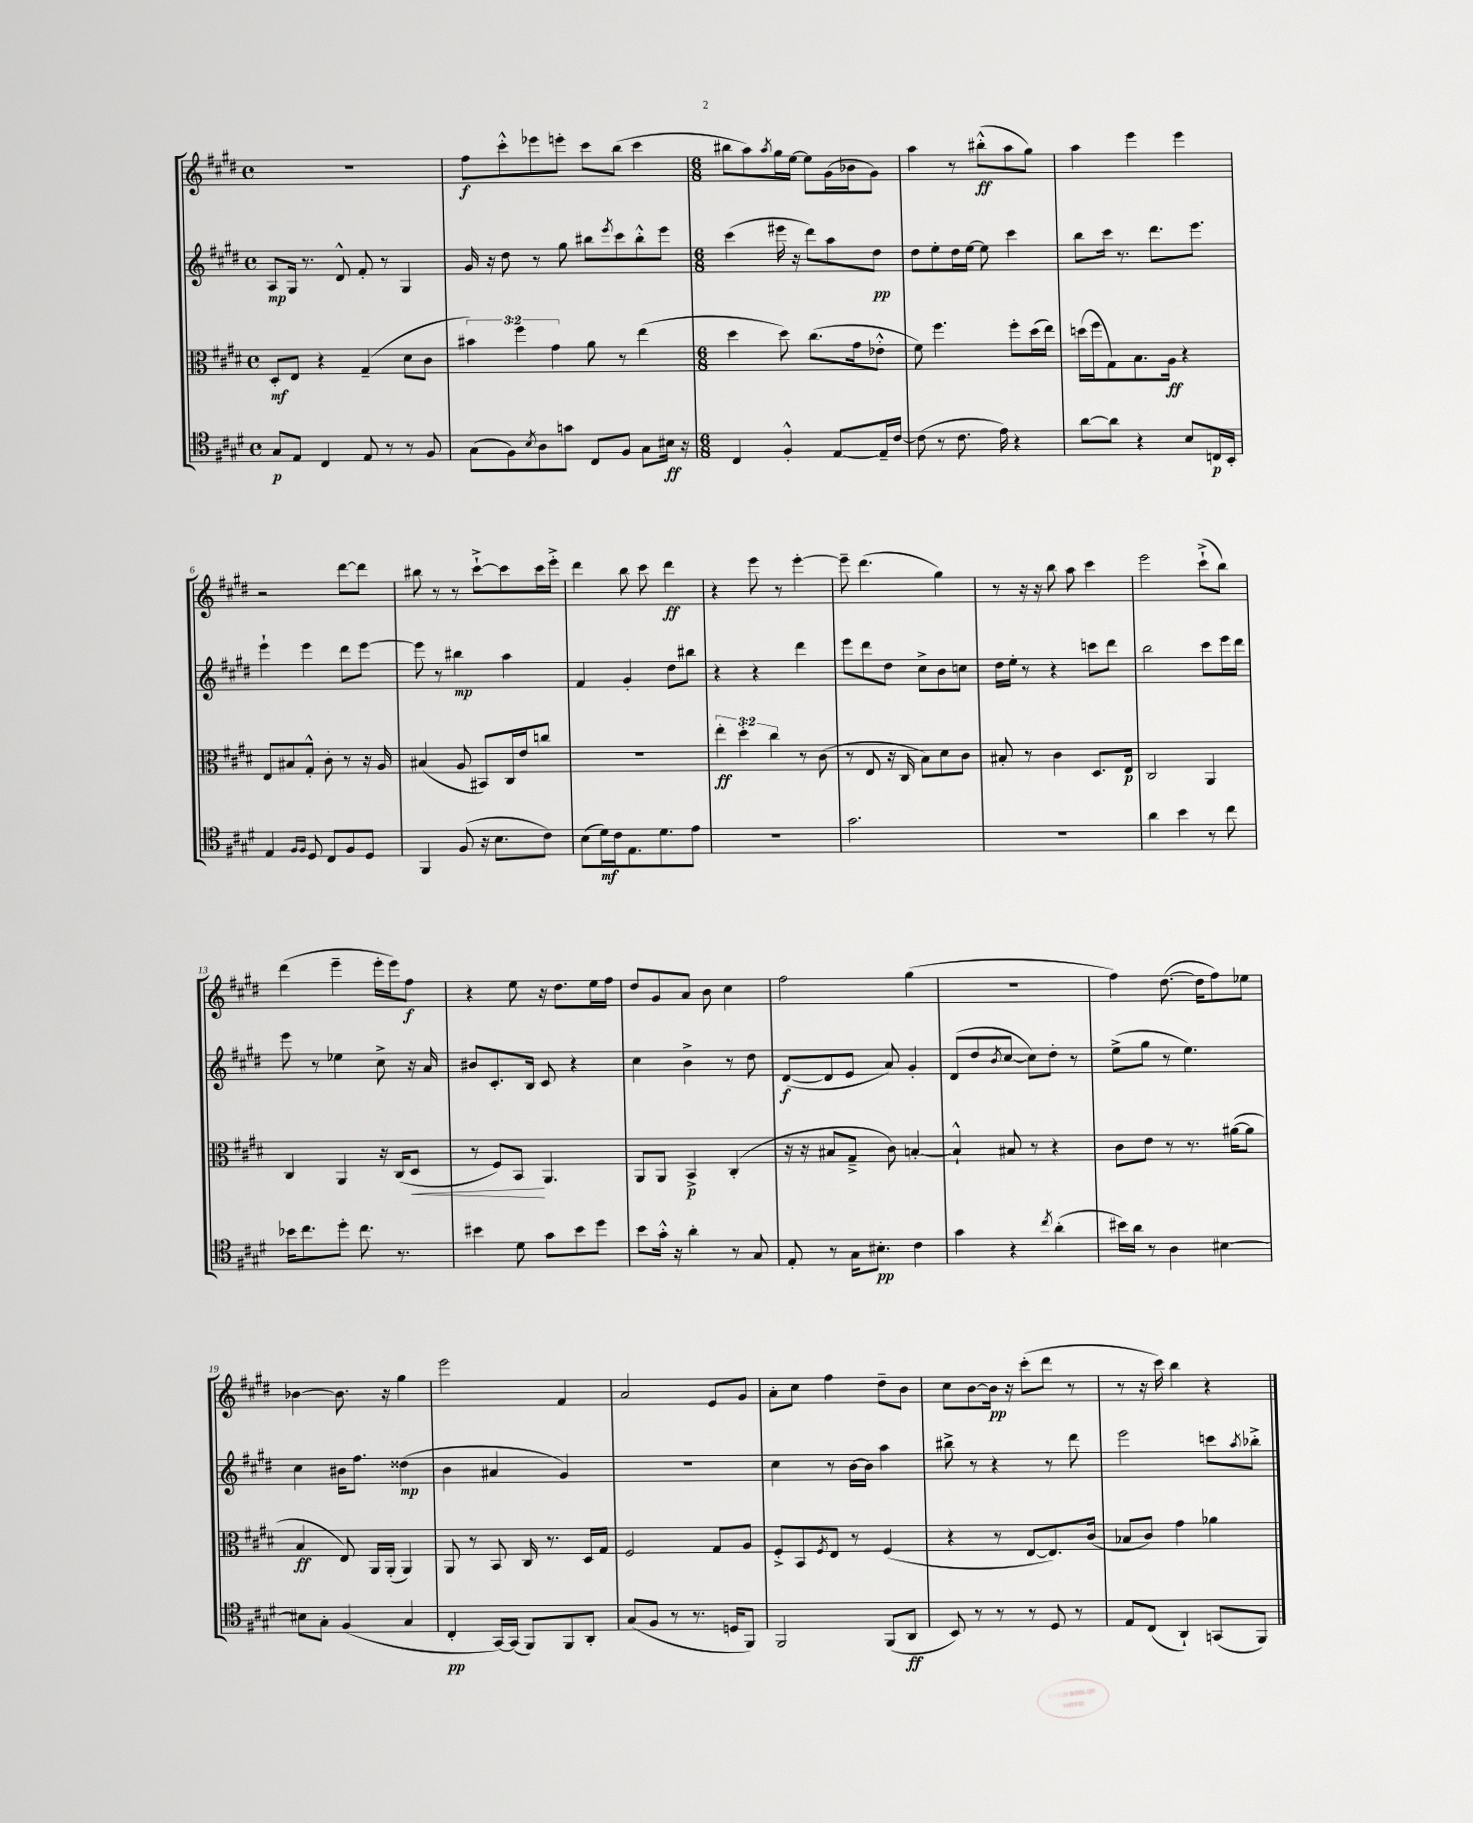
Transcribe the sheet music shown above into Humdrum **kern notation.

**kern	**dynam	**kern	**dynam	**kern	**dynam	**kern	**dynam
*part4	*part4	*part3	*part3	*part2	*part2	*part1	*part1
*staff4	*staff4	*staff3	*staff3	*staff2	*staff2	*staff1	*staff1
*clefC4	*	*clefC3	*	*clefG2	*	*clefG2	*
*k[f#c#g#d#]	*	*k[f#c#g#d#]	*	*k[f#c#g#d#]	*	*k[f#c#g#d#]	*
*M4/4	*	*M4/4	*	*M4/4	*	*M4/4	*
*met(c)	*	*met(c)	*	*met(c)	*	*met(c)	*
=1	=1	=1	=1	=1	=1	=1	=1
8G#/L	p	8D#'/L	mf	8A/L	mp	1r	.
8E/J	.	8E/J	.	16G#/Jk	.	.	.
.	.	.	.	8.r	.	.	.
4C#/	.	4r	.	.	.	.	.
.	.	.	.	8d#^^/	.	.	.
8E/	.	(4G#~/	.	8f#'/	.	.	.
8r	.	.	.	8r	.	.	.
8r	.	8d#\L	.	4G#/	.	.	.
8F#/	.	8c#\J	.	.	.	.	.
=2	=2	=2	=2	=2	=2	=2	=2
(8G#\L	.	6b#X\)	.	16g#/	.	8ff#\L	f
.	.	.	.	16r	.	.	.
8F#\)	.	.	.	8dd#\	.	8ccc#'^^\	.
.	.	6ff#\	.	.	.	.	.
8qB/	.	.	.	.	.	.	.
8A\	.	.	.	8r	.	8eee-X\	.
.	.	6g#\	.	.	.	.	.
8gn\J	.	.	.	8gg#\	.	8eeen'\J	.
8C#/L	.	8a\	.	8bb#X\L	.	8ccc#\L	.
.	.	.	.	8qeee/	.	.	.
8F#/J	.	8r	.	8ccc#\	.	(8bb\J	.
8G#\L	.	(4ee\	.	8bb#'^^\	.	4ccc#\	.
16B#X\Jk	ff	.	.	8eee\J	.	.	.
16r	.	.	.	.	.	.	.
=3	=3	=3	=3	=3	=3	=3	=3
*M6/8	*	*M6/8	*	*M6/8	*	*M6/8	*
4C#/	.	4dd#\	.	(4ccc#\	.	8bb#X\L	.
.	.	.	.	.	.	8aa\)	.
.	.	.	.	.	.	8qaa/	.
4F#'^^/	.	8dd#\)	.	16eee#X\	.	16gg#\L	.
.	.	.	.	16r	.	[16ee\JJ	.
.	.	(8.cc#\L	.	8ddd#\L)	.	8ee\L]	.
[8E/L	.	.	.	8aa\	.	(16g#\L	.
.	.	16g#\k	.	.	.	16b-X\J	.
16E~/L]	.	8e-X'^^\J	.	8dd#\J	pp	8g#\J)	.
[16c#/JJ	.	.	.	.	.	.	.
=4	=4	=4	=4	=4	=4	=4	=4
(8c#\]	.	8f#\)	.	8dd#\L	.	4aa\	.
8r	.	4.ff#\	.	8ee'\	.	.	.
8.c#\	.	.	.	16dd#\L	.	8r	.
.	.	.	.	[16ee\JJ	.	.	.
.	.	.	.	8ee\]	.	(8bb#X'^^\L	ff
16e\)	.	.	.	.	.	.	.
4r	.	8ff#'\L	.	4ccc#\	.	8aa\	.
.	.	(16dd#\L	.	.	.	8gg#\J)	.
.	.	16ee\JJ)	.	.	.	.	.
=5	=5	=5	=5	=5	=5	=5	=5
[8a\L	.	(16ddn\LL	.	8bb\L	.	4aa\	.
.	.	16ff#\J	.	.	.	.	.
8a\J]	.	8G#\)	.	16ccc#\Jk	.	.	.
.	.	.	.	8.r	.	.	.
4r	.	8.B\	.	.	.	4eee\	.
.	.	.	.	8.ddd#\L	.	.	.
.	.	16A\Jk	ff	.	.	.	.
8B/L	.	4r	.	.	.	4eee\	.
.	.	.	.	8.eee\J	.	.	.
16Cn/L	p	.	.	.	.	.	.
16BB'/JJ	.	.	.	.	.	.	.
!!LO:LB:g=z
=6	=6	=6	=6	=6	=6	=6	=6
4E/	.	8E/L	.	4eee`\	.	2r	.
.	.	8B#X/	.	.	.	.	.
16qqF#/LL	.	.	.	.	.	.	.
16qqF#/JJ	.	.	.	.	.	.	.
8D#/	.	8G#'^^/J	.	4eee\	.	.	.
8C#/L	.	8c#'\	.	.	.	.	.
8F#/	.	8r	.	8ddd#\L	.	[8ddd#\L	.
8D#/J	.	16r	.	[8eee\J	.	8ddd#\J]	.
.	.	16A/	.	.	.	.	.
=7	=7	=7	=7	=7	=7	=7	=7
4FF#/	.	(4B#X/	.	8eee\]	.	8bb#X\	.
.	.	.	.	8r	.	8r	.
(8F#/	.	8A/	.	4bb#X\	mp	8r	.
16r	.	8BB#X/L)	.	.	.	[8ccc#`^\L	.
8.B\L	.	.	.	.	.	.	.
.	.	16C#/L	.	4aa\	.	8ccc#\]	.
.	.	16e/J	.	.	.	.	.
8c#\J)	.	8ccn/J	.	.	.	16ccc#\L	.
.	.	.	.	.	.	16eee'^\JJ	.
=8	=8	=8	=8	=8	=8	=8	=8
(8B\L	.	2.r	.	4f#/	.	4ddd#\	.
16d#\L)	mf	.	.	.	.	.	.
16c#\J	.	.	.	.	.	.	.
8.E\	.	.	.	4g#'/	.	8bb\	.
.	.	.	.	.	.	8ccc#\	.
8.d#\	.	.	.	.	.	.	.
.	.	.	.	8dd#\L	.	4ddd#\	ff
8e\J	.	.	.	8bb#X\J	.	.	.
=9	=9	=9	=9	=9	=9	=9	=9
2.r	.	6ee'\	ff	4r	.	4r	.
.	.	6dd#'\	.	.	.	.	.
.	.	.	.	4r	.	8eee\	.
.	.	6cc#\	.	.	.	.	.
.	.	.	.	.	.	8r	.
.	.	8r	.	4ddd#\	.	[4eee'\	.
.	.	(8c#\	.	.	.	.	.
=10	=10	=10	=10	=10	=10	=10	=10
2.g#\	.	8r	.	8eee\L	.	8eee~\]	.
.	.	8E/	.	8ddd#\	.	(4.ddd#\	.
.	.	16r	.	8dd#\J	.	.	.
.	.	16C#/	.	.	.	.	.
.	.	8B\L)	.	8cc#^\L	.	.	.
.	.	8d#\	.	8b\	.	4gg#\)	.
.	.	8c#\J	.	8ccn\J	.	.	.
=11	=11	=11	=11	=11	=11	=11	=11
2.r	.	8B#X'/	.	16dd#\LL	.	8r	.
.	.	.	.	16ee'\JJ	.	.	.
.	.	8r	.	8r	.	16r	.
.	.	.	.	.	.	16r	.
.	.	4c#\	.	4r	.	8bb\	.
.	.	.	.	.	.	8aa\	.
.	.	8.D#/L	.	8cccn\L	.	4ccc#\	.
.	.	.	.	8ddd#\J	.	.	.
.	.	16E/Jk	p	.	.	.	.
=12	=12	=12	=12	=12	=12	=12	=12
4a\	.	2C#/	.	2bb\	.	2eee\	.
4b\	.	.	.	.	.	.	.
8r	.	4AA/	.	8ccc#\L	.	(8ccc#`^\L	.
8cc#\	.	.	.	16eee\L	.	8bb\J)	.
.	.	.	.	16ddd#\JJ	.	.	.
!!LO:LB:g=z
=13	=13	=13	=13	=13	=13	=13	=13
16b-X\KL	.	4C#/	.	8eee\	.	(4ddd#\	.
8.cc#\	.	.	.	.	.	.	.
.	.	.	.	8r	.	.	.
8dd#'\J	.	4AA/	.	4ee-X\	.	4eee~\	.
8.cc#\	.	.	.	.	.	.	.
.	.	16r	.	8cc#^\	.	16eee'\LL	.
8.r	.	(16C#/KL	.	.	.	16eee\J)	.
!	!	!	!LO:HP:b	!	!	!	!
.	.	8D#/J	<	16r	.	8ff#\J	f
.	.	.	.	16a/	.	.	.
=14	=14	=14	=14	=14	=14	=14	=14
4b#X\	.	8r	.	8b#X/L	.	4r	.
.	.	8F#/L)	.	8.c#'/	.	.	.
8d#\	.	8BB/J	.	.	.	8ee\	.
.	.	.	.	16B/Jk	.	.	.
8g#\L	.	4.AA/	[	8c#/	.	16r	.
.	.	.	.	.	.	8.dd#\L	.
8b#\	.	.	.	4r	.	.	.
8dd#\J	.	.	.	.	.	16ee\L	.
.	.	.	.	.	.	16ff#\JJ	.
=15	=15	=15	=15	=15	=15	=15	=15
8b\L	.	8AA/L	.	4cc#\	.	8dd#/L	.
16g#'^^\Jk	.	8AA/J	.	.	.	8g#/	.
16r	.	.	.	.	.	.	.
4a'\	.	4BB^/	p	4b^\	.	8a/J	.
.	.	.	.	.	.	8b\	.
8r	.	(4C#'/	.	8r	.	4cc#\	.
8G#/	.	.	.	8dd#\	.	.	.
=16	=16	=16	=16	=16	=16	=16	=16
8E'/	.	16r	.	([8d#/L	f	2ff#\	.
.	.	16r	.	.	.	.	.
8r	.	8B#X/L	.	8d#/]	.	.	.
16G#\KL	.	8G#~^/J	.	8e/J	.	.	.
8.B#X'\J	pp	.	.	.	.	.	.
.	.	8c#\)	.	8a/)	.	.	.
4c#\	.	[4Bn'/	.	4g#'/	.	(4gg#\	.
=17	=17	=17	=17	=17	=17	=17	=17
4g#\	.	4B`^^/]	.	(8d#/L	.	2.r	.
.	.	.	.	8dd#/	.	.	.
.	.	.	.	8qb/	.	.	.
4r	.	8B#X/	.	[8cc#/J	.	.	.
.	.	8r	.	8cc#\L])	.	.	.
8qcc#/	.	.	.	.	.	.	.
(4a'\	.	4r	.	8dd#'\J	.	.	.
.	.	.	.	8r	.	.	.
=18	=18	=18	=18	=18	=18	=18	=18
16b#X\LL)	.	8c#\L	.	(8ee^\L	.	4ff#\)	.
16a\JJ	.	.	.	.	.	.	.
8r	.	8e\J	.	8gg#\J	.	.	.
4A\	.	8r	.	8r	.	([8.dd#\	.
.	.	8.r	.	4.ee\)	.	.	.
.	.	.	.	.	.	16dd#\KL]	.
[4B#X\	.	.	.	.	.	8ff#\)	.
.	.	([16a#X\KL	.	.	.	.	.
.	.	8a#\J]	.	.	.	8ee-X\J	.
!!LO:LB:g=z
=19	=19	=19	=19	=19	=19	=19	=19
8B#X\L]	.	4B/	ff	4cc#\	.	[4b-X\	.
8G#'\J	.	.	.	.	.	.	.
(4F#/	.	8E/)	.	16b#X\KL	.	8.b-\]	.
.	.	.	.	8.ff#\J	.	.	.
.	.	16AA/LL	.	.	.	.	.
.	.	(16AA'/JJ	.	.	.	16r	.
4G#/	.	4AA/)	.	(4dd##X\	mp	4gg#\	.
=20	=20	=20	=20	=20	=20	=20	=20
4C#'/	pp	8AA/	.	4b\	.	2eee\	.
.	.	8r	.	.	.	.	.
[16GG#/LL)	.	8BB/	.	4a#X/	.	.	.
(16GG#/JJ]	.	.	.	.	.	.	.
8FF#/L)	.	16C#/	.	.	.	.	.
.	.	8.r	.	.	.	.	.
8FF#/	.	.	.	4g#/)	.	4f#/	.
8AA'/J	.	16D#/LL	.	.	.	.	.
.	.	16G#/JJ	.	.	.	.	.
=21	=21	=21	=21	=21	=21	=21	=21
(8G#/L	.	2F#/	.	2.r	.	2a/	.
8F#/J	.	.	.	.	.	.	.
8r	.	.	.	.	.	.	.
8.r	.	.	.	.	.	.	.
.	.	8G#/L	.	.	.	8e/L	.
16Dn/KL	.	.	.	.	.	.	.
8FF#/J)	.	8A/J	.	.	.	8g#/J	.
=22	=22	=22	=22	=22	=22	=22	=22
2FF#/	.	8F#'^/L	.	4cc#\	.	8a'\L	.
.	.	8BB/	.	.	.	8cc#\J	.
.	.	8qF#/	.	.	.	.	.
.	.	8E/J	.	8r	.	4ff#\	.
.	.	8r	.	[16b\LL	.	.	.
.	.	.	.	16b\JJ]	.	.	.
(8FF#/L	.	(4F#/	.	4aa\	.	8dd#~\L	.
8AA/J	ff	.	.	.	.	8b\J	.
=23	=23	=23	=23	=23	=23	=23	=23
8BB/)	.	4r	.	8bb#X^\	.	8cc#\L	.
8r	.	.	.	8r	.	[8b\	.
8r	.	8r	.	4r	.	16b\Jk]	pp
.	.	.	.	.	.	16r	.
8r	.	[8E/L	.	.	.	(8ccc#'\L	.
8D#/	.	8.E/])	.	8r	.	8ddd#\J	.
8r	.	.	.	8ddd#\	.	8r	.
.	.	(16c#/Jk	.	.	.	.	.
=24	=24	=24	=24	=24	=24	=24	=24
8E/L	.	8B-X/L	.	2eee\	.	8r	.
(8C#/J	.	8c#/J)	.	.	.	16r	.
.	.	.	.	.	.	16ccc#\)	.
4AA`/)	.	4g#\	.	.	.	4bb\	.
(8GGn/L	.	4a-X\	.	8cccn\L	.	4r	.
.	.	.	.	8qaa/	.	.	.
8FF#/J)	.	.	.	8bb-X'^\J	.	.	.
==	==	==	==	==	==	==	==
*-	*-	*-	*-	*-	*-	*-	*-
